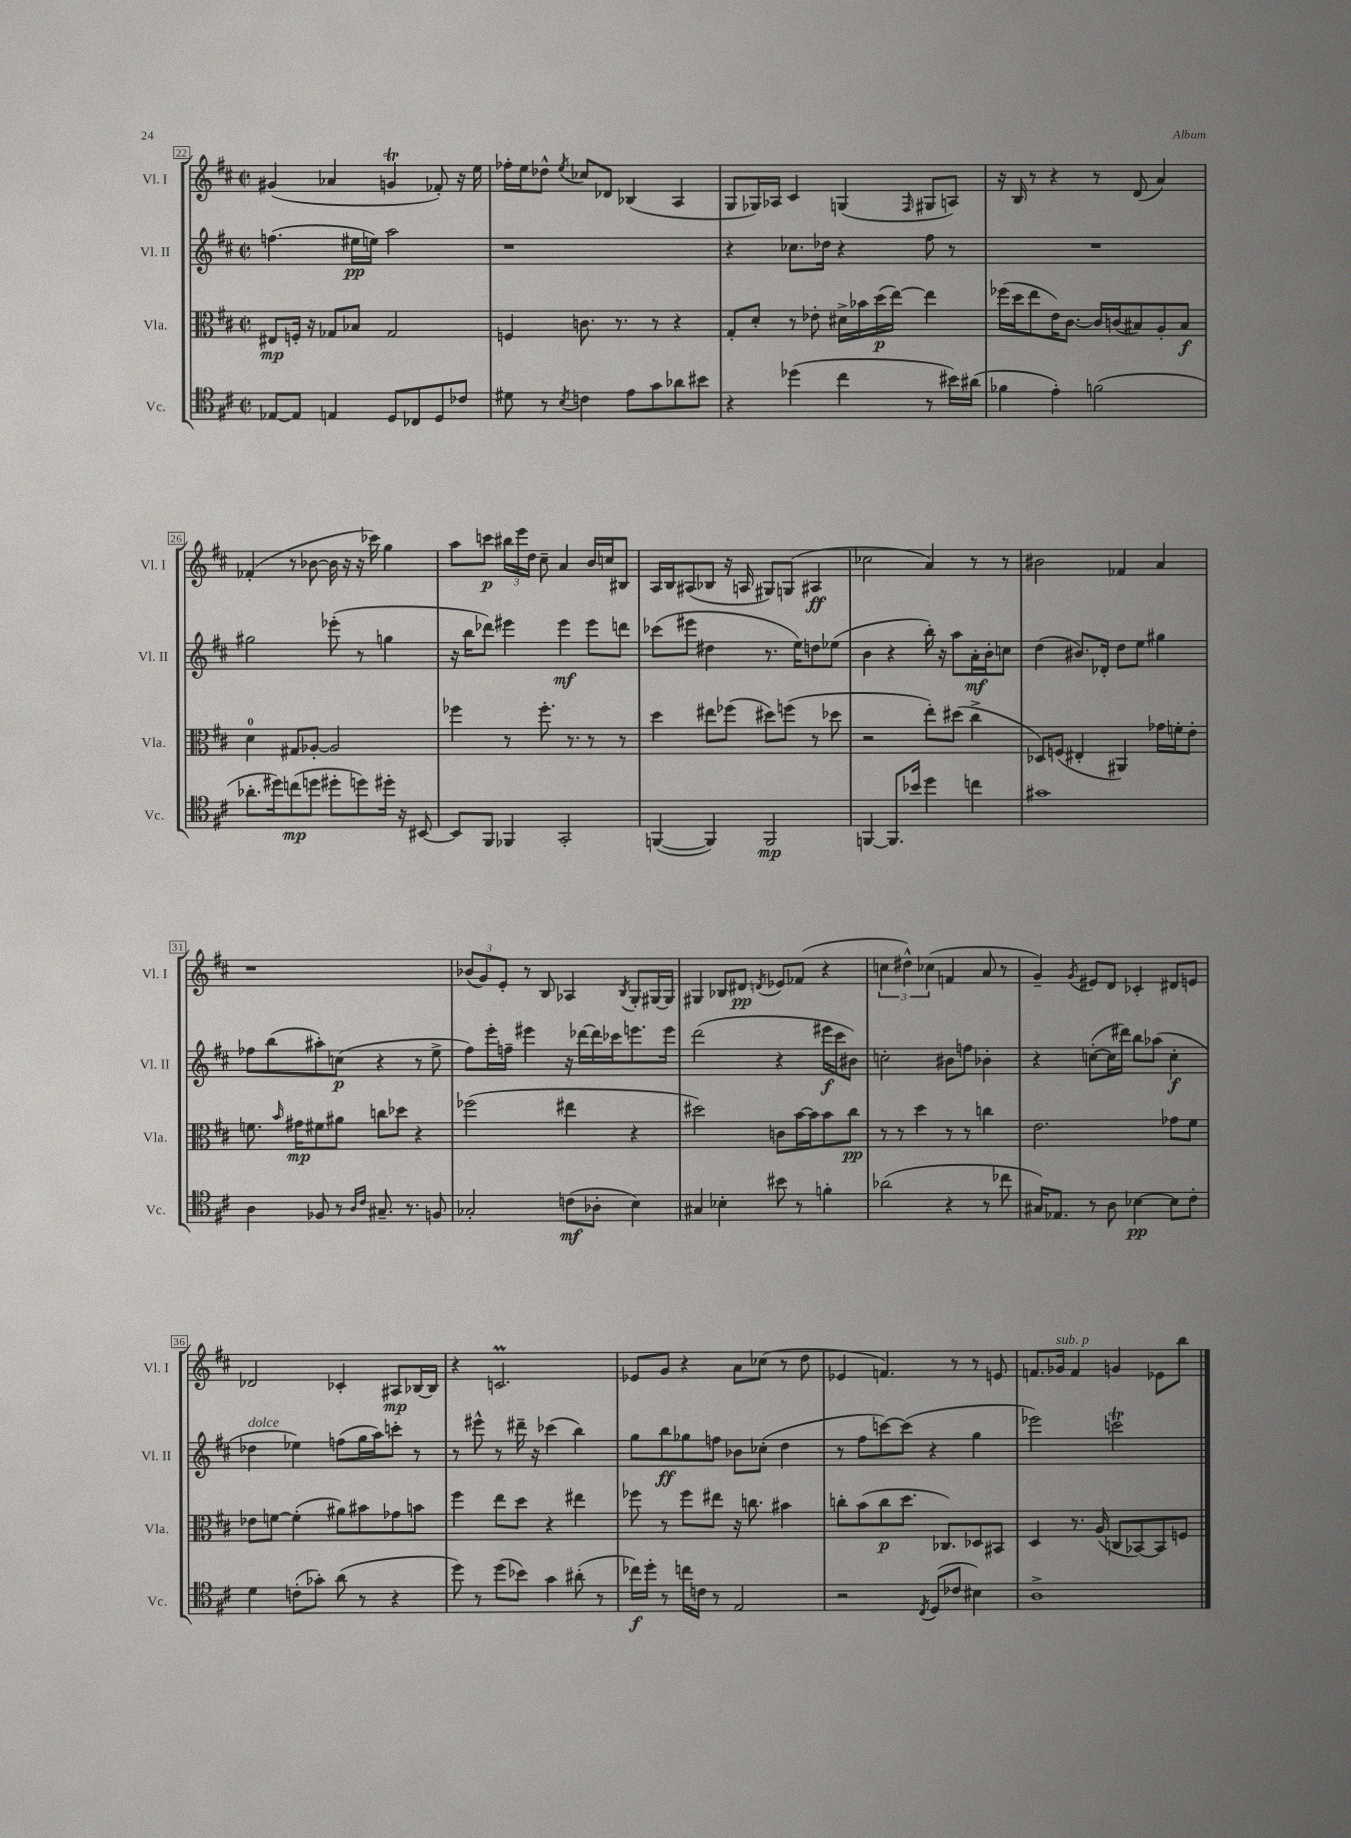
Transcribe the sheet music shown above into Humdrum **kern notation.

**kern	**kern	**kern	**kern
*staff4	*staff3	*staff2	*staff1
*clefC4	*clefC3	*clefG2	*clefG2
*k[f#c#]	*k[f#c#]	*k[f#c#]	*k[f#c#]
*M2/2	*M2/2	*M2/2	*M2/2
*met(c|)	*met(c|)	*met(c|)	*met(c|)
[8E-	8E#	(4.ff	(4g#
8E-]	16F'	.	.
.	16r	.	.
4E	8G-	.	4a-
.	8B-	16ee#	.
.	.	16ee)	.
8D	2G-	2aa	4g
8C-	.	.	.
8D	.	.	8f-')
8c-	.	.	16r
.	.	.	16ee
=	=	=	=
8d#	4F	1r	16ff-'
.	.	.	16ee
8r	.	.	8dd-^^
8qB	.	.	8qee
4c	8.c	.	8cc-
.	.	.	8d-
.	8.r	.	.
8e	.	.	(4B-
8g	8r	.	.
8a-	4r	.	4A
8b#	.	.	.
=	=	=	=
4r	8G'	4r	8G
.	8d'	.	16G-)
.	.	.	16A-
(4dd-	8r	8.cc-	4c#
.	8e-'	.	.
.	.	16dd-	.
4cc#	16d#^	4r	(4G
.	16b-	.	.
.	(16dd	.	.
.	[16ee)	.	.
.	.	.	16qqF#
8r	4ee]	8ff#	8G#
16b#)	.	8r	8A)
(16a#	.	.	.
=	=	=	=
4f-	(16ff-	1r	16r
.	16dd	.	16B
.	8ee	.	8r
4e')	16e)	.	4r
.	[8.c#	.	.
(2f	16c#]	.	8r
.	(16c	.	.
.	8B#)	.	(8d
.	8A'	.	4a)
.	8B#	.	.
=	=	=	=
8.a-'	4d	2gg#	(4f-'
16dd#)	.	.	.
(8cc	8G#	.	8r
8dd	[8A-'	.	[8b-
8dd#'	2A-]	(8eee-'	16b-]
.	.	.	16r
8dd)	.	8r	16r
.	.	.	16ccc-)
16dd#'	.	4gg	4gg
16r	.	.	.
[8BB#	.	.	.
=	=	=	=
8BB#]	4ff-	16r	8aa
.	.	16bb	.
8FF#	.	8ddd-)	8ccc
4FF-	8r	4eee#	24bb#
.	.	.	24eee
.	.	.	24dd
.	8.ff-'	.	8cc#~
2GG'	.	4eee#	4a
.	8.r	.	.
.	8r	8eee#	16b
.	.	.	16cc
.	8r	8ddd	8B#
=	=	=	=
([4FF	4dd	(8ccc-	16A
.	.	.	16B
.	.	8eee#	(8A#
4FF])	8ee#	4dd#	8B-
.	(8ff-	.	16r
.	.	.	16A
2FF	8dd#)	8.r	8G#)
.	(8ff	.	(8G
.	.	16ee)	.
.	8r	8dd	4A#
.	8dd-	(8ee-	.
=	=	=	=
[4FF	2r	4b	2cc-
8.FF]	.	4r	.
16b-	.	.	.
4dd	8ee')	16bb')	4a)
.	.	16r	.
.	(8dd#	8aa	.
4cc	4cc#^	16a'	8r
.	.	16b'	.
.	.	8cc	8r
=	=	=	=
1g#	8D-)	(4dd	2b#
.	(8F	.	.
.	4E#'	8.b#)	.
.	.	16d-'	.
.	4AA#)	8dd	4f-
.	.	8ee	.
.	16g-	4gg#	4a
.	16f'	.	.
.	8e'	.	.
=	=	=	=
4A	8.f	8ff-	1r
.	.	(8bb	.
.	16qqb	.	.
.	16g#	.	.
8F-	8f#	8aa#')	.
8r	8a#	(8cc	.
16qqA	.	.	.
16qqc#	.	.	.
8.G#~	8cc	4r	.
.	8dd-	.	.
8.r	.	.	.
.	4r	8r	.
8F	.	8ee^	.
=	=	=	=
2G-'	(2ff-	8ff#)	(12b-
.	.	.	12g)
.	.	16eee'	.
.	.	.	12e'
.	.	16ff~	.
.	.	4eee#	8r
.	.	.	8B
(8c	4ee#	16r	4A-
.	.	[16ddd-	.
8A-'	.	16ddd-]	.
.	.	16ccc-	.
.	.	.	8qB
4B)	4r	8.eee	8G'
.	.	.	[16G#
.	.	16eee	16G#]
=	=	=	=
4G#	2dd#)	(2ddd	4G#
4B-'	.	.	8B-
.	.	.	8d#
.	.	.	8qd
8b#	8c	4r	8e-
8r	[16b	.	(8f-
.	16b]	.	.
4f'	8b	16eee#	4r
.	.	16ccc#	.
.	8cc#	8b#)	.
=	=	=	=
(2a-	8r	2cc'	6cc
.	8r	.	.
.	.	.	6dd#^^)
.	4dd	.	.
.	.	.	(6cc-
4r	8r	8b#	4f
.	8r	8ff	.
8r	4cc	4b-'	8a
8cc-	.	.	8r
=	=	=	=
16G#)	2.e	4r	4g~)
8.E-	.	.	.
.	.	.	8qg
8r	.	([8cc'	8e#
8A	.	16cc]	8d
.	.	16ddd#)	.
[4B-	.	8bb	4c-'
.	.	(8aa-	.
8B-]	8g-	4cc'	8d#
8c#'	8f#	.	8e
=	=	=	=
4d	8e-	4dd-	2d-
.	[8f	.	.
(8c'	(4f']	4ee-)	.
8g-')	.	.	.
(8a	8a#)	(8ff	4c-'
8r	8b#	16gg	.
.	.	16aa)	.
4r	8g-	8ccc'	8A#
.	8b	8r	[16B-
.	.	.	16B-]
=	=	=	=
8dd)	4ff#	8r	4r
8r	.	8eee#^^	.
(8dd	8ee	8r	2.c
8b-)	8dd	16ddd#~	.
.	.	16r	.
4g	4r	(4ccc-	.
(8a#'	4ee#	4bb)	.
8r	.	.	.
=	=	=	=
16cc-)	8ff-	8gg	8e-
16dd'	.	.	.
8r	8r	8bb	8g
16cc	8ff-	8gg-	4r
16c	.	.	.
8r	8ee#	8ff	.
2E	16r	8b-	8a
.	8.cc	.	.
.	.	(8cc-'	(8cc-
.	4b#	4dd	8r
.	.	.	8dd
=	=	=	=
2r	8cc'	8r	4e-
.	(8b	8ff#	.
.	8cc	[8ccc)	4.f)
.	8.dd	(8ccc]	.
8qC#	.	.	.
(8D	.	4r	.
.	8.C-)	.	.
8c-	.	.	8r
4B#)	8D-	4gg	8r
.	8BB#	.	8e
=	=	=	=
1A^	4D	2eee-)	8.f
.	.	.	16g-
.	8.r	.	4f
.	(16A	.	.
.	8C	2ccc	4g
.	[8BB-)	.	.
.	8BB-]	.	8e-
.	8F	.	8bb
==	==	==	==
*-	*-	*-	*-
